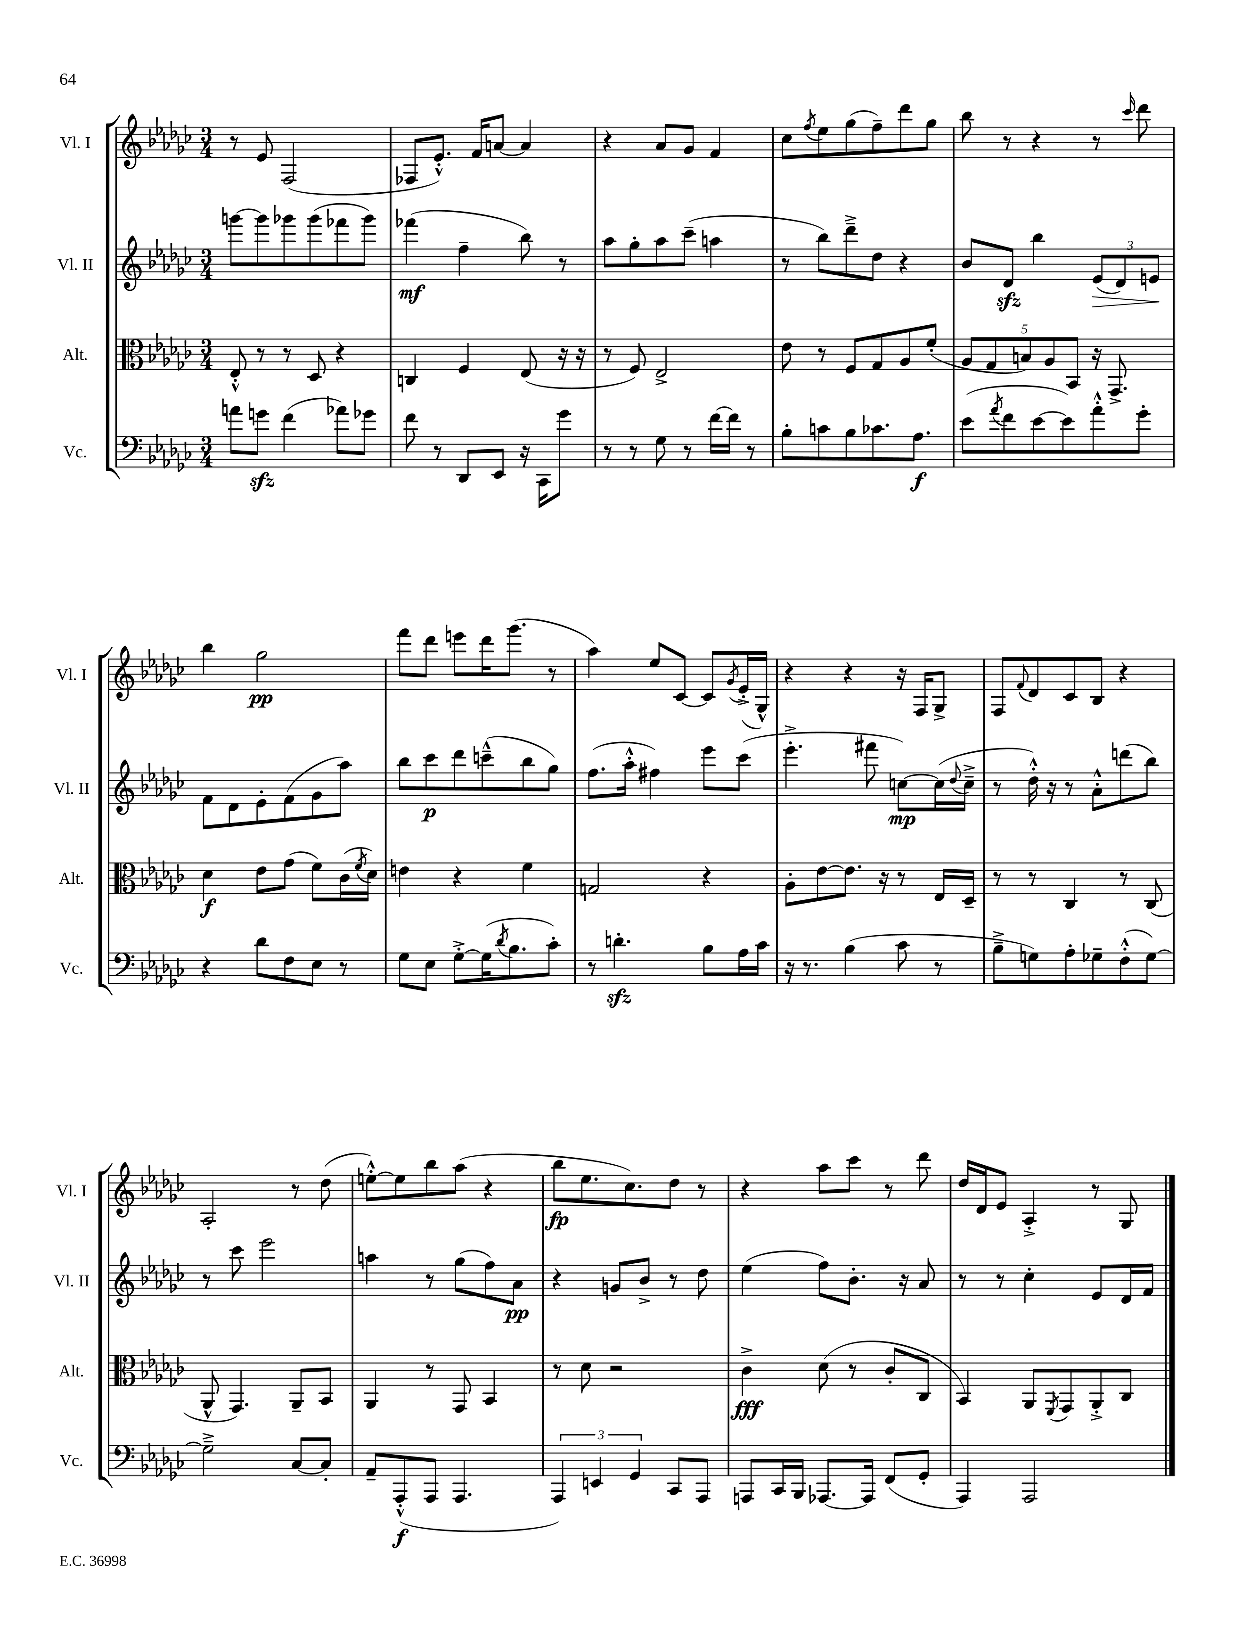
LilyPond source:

<<
\new StaffGroup <<
\new Staff = "s0" \with { instrumentName = "Vl. I" shortInstrumentName = "Vl. I" } {
    \clef treble \key ges \major \numericTimeSignature \time 3/4
    r8 ees'8 f2( |
    fes8 ees'8.-.-^) f'16 a'8~ a'4 |
    r4 aes'8 ges'8 f'4 |
    ces''8 \acciaccatura { f''8 } ees''8 ges''8( f''8--) des'''8 ges''8 |
    bes''8 r8 r4 r8 \grace { ces'''16 } des'''8 |
    bes''4 ges''2\pp |
    f'''8 des'''8 e'''8 des'''16 ges'''8.( r8 |
    aes''4) ees''8 ces'8~ ces'8 \acciaccatura { ges'8 } ees'16-.->( ges16-^) |
    r4 r4 r16 f16 ges8-> |
    f8 \appoggiatura { f'8 } des'8 ces'8 bes8 r4 |
    aes2-. r8 des''8( |
    e''8~-.-^) e''8 bes''8 aes''8( r4 |
    bes''8\fp ees''8. ces''8.) des''8 r8 |
    r4 aes''8 ces'''8 r8 des'''8 |
    des''16 des'16 ees'8 aes4-.-> r8 ges8 \bar "|." |
}
\new Staff = "s1" \with { instrumentName = "Vl. II" shortInstrumentName = "Vl. II" } {
    \clef treble \key ges \major \numericTimeSignature \time 3/4
    g'''8~ g'''8 ges'''8 ges'''8( fes'''8 ges'''8) |
    fes'''4\mf( f''4-- bes''8) r8 |
    aes''8 ges''8-. aes''8 ces'''8--( a''4 |
    r8 bes''8) des'''8---> des''8 r4 |
    bes'8 des'8\sfz bes''4 \tuplet 3/2 { ees'8\>( des'8) e'8\! } |
    f'8 des'8 ees'8-. f'8( ges'8 aes''8) |
    bes''8 ces'''8\p des'''8 c'''8---^( bes''8 ges''8) |
    f''8.( aes''16-.-^ fis''4) ees'''8 ces'''8( |
    ees'''4.-.-> fis'''8 c''8~\mp) c''16( \appoggiatura { des''8 } c''16---> |
    r8 des''16-.-^) r16 r8 aes'8-.-^ d'''8( bes''8) |
    r8 ces'''8 ees'''2 |
    a''4 r8 ges''8( f''8) aes'8\pp |
    r4 g'8 bes'8-> r8 des''8 |
    ees''4( f''8) bes'8.-. r16 aes'8 |
    r8 r8 ces''4-. ees'8 des'16 f'16 \bar "|." |
}
\new Staff = "s2" \with { instrumentName = "Alt." shortInstrumentName = "Alt." } {
    \clef alto \key ges \major \numericTimeSignature \time 3/4
    ees8-.-^ r8 r8 des8 r4 |
    c4 f4 ees8( r16 r16 |
    r8 f8) ees2-> |
    ees'8 r8 f8 ges8 aes8 f'8-.( |
    \tuplet 5/4 { aes8 ges8 b8) aes8 bes,8 } r16 ges,8.-> |
    des'4\f ees'8 ges'8( f'8) ces'16( \acciaccatura { f'8 } des'16) |
    e'4 r4 f'4 |
    g2 r4 |
    aes8-. ees'8~ ees'8. r16 r8 ees16 des16-- |
    r8 r8 ces4 r8 ces8( |
    aes,8-^ ges,4.) aes,8-- bes,8 |
    aes,4 r8 ges,8 bes,4 |
    r8 des'8 r2 |
    ces'4->\fff des'8( r8 ces'8-. ces8 |
    bes,4) aes,8 \acciaccatura { f,8 } ges,8 aes,8-.-> ces8 \bar "|." |
}
\new Staff = "s3" \with { instrumentName = "Vc." shortInstrumentName = "Vc." } {
    \clef bass \key ges \major \numericTimeSignature \time 3/4
    a'8 g'8\sfz f'4( aes'8) ges'8 |
    f'8 r8 des,8 ees,8 r16 ces,16 ges'8 |
    r8 r8 ges8 r8 f'16~ f'16 r8 |
    bes8-. c'8 bes8 ces'8. aes8.\f |
    ees'8( \acciaccatura { aes'8 } f'8 ees'8~ ees'8) aes'8-.-^ ges'8-. |
    r4 des'8 f8 ees8 r8 |
    ges8 ees8 ges8~-.-> ges16( \acciaccatura { des'8 } bes8. ces'8-.) |
    r8 d'4.-.\sfz bes8 aes16 ces'16 |
    r16 r8. bes4( ces'8 r8 |
    bes8---> g8) aes8-. ges8-- f8-.-^( ges8~) |
    ges2---> ces8~ ces8-. |
    aes,8-- aes,,8-.-^\f( aes,,8 aes,,4. |
    \tuplet 3/2 { aes,,4) e,4 ges,4 } ces,8 aes,,8 |
    a,,8 ces,16 bes,,16 aes,,8.~ aes,,16 f,8( ges,8-. |
    aes,,4) aes,,2 \bar "|." |
}
>>
>>
\layout { \context { \Score \remove "Bar_number_engraver" } }
